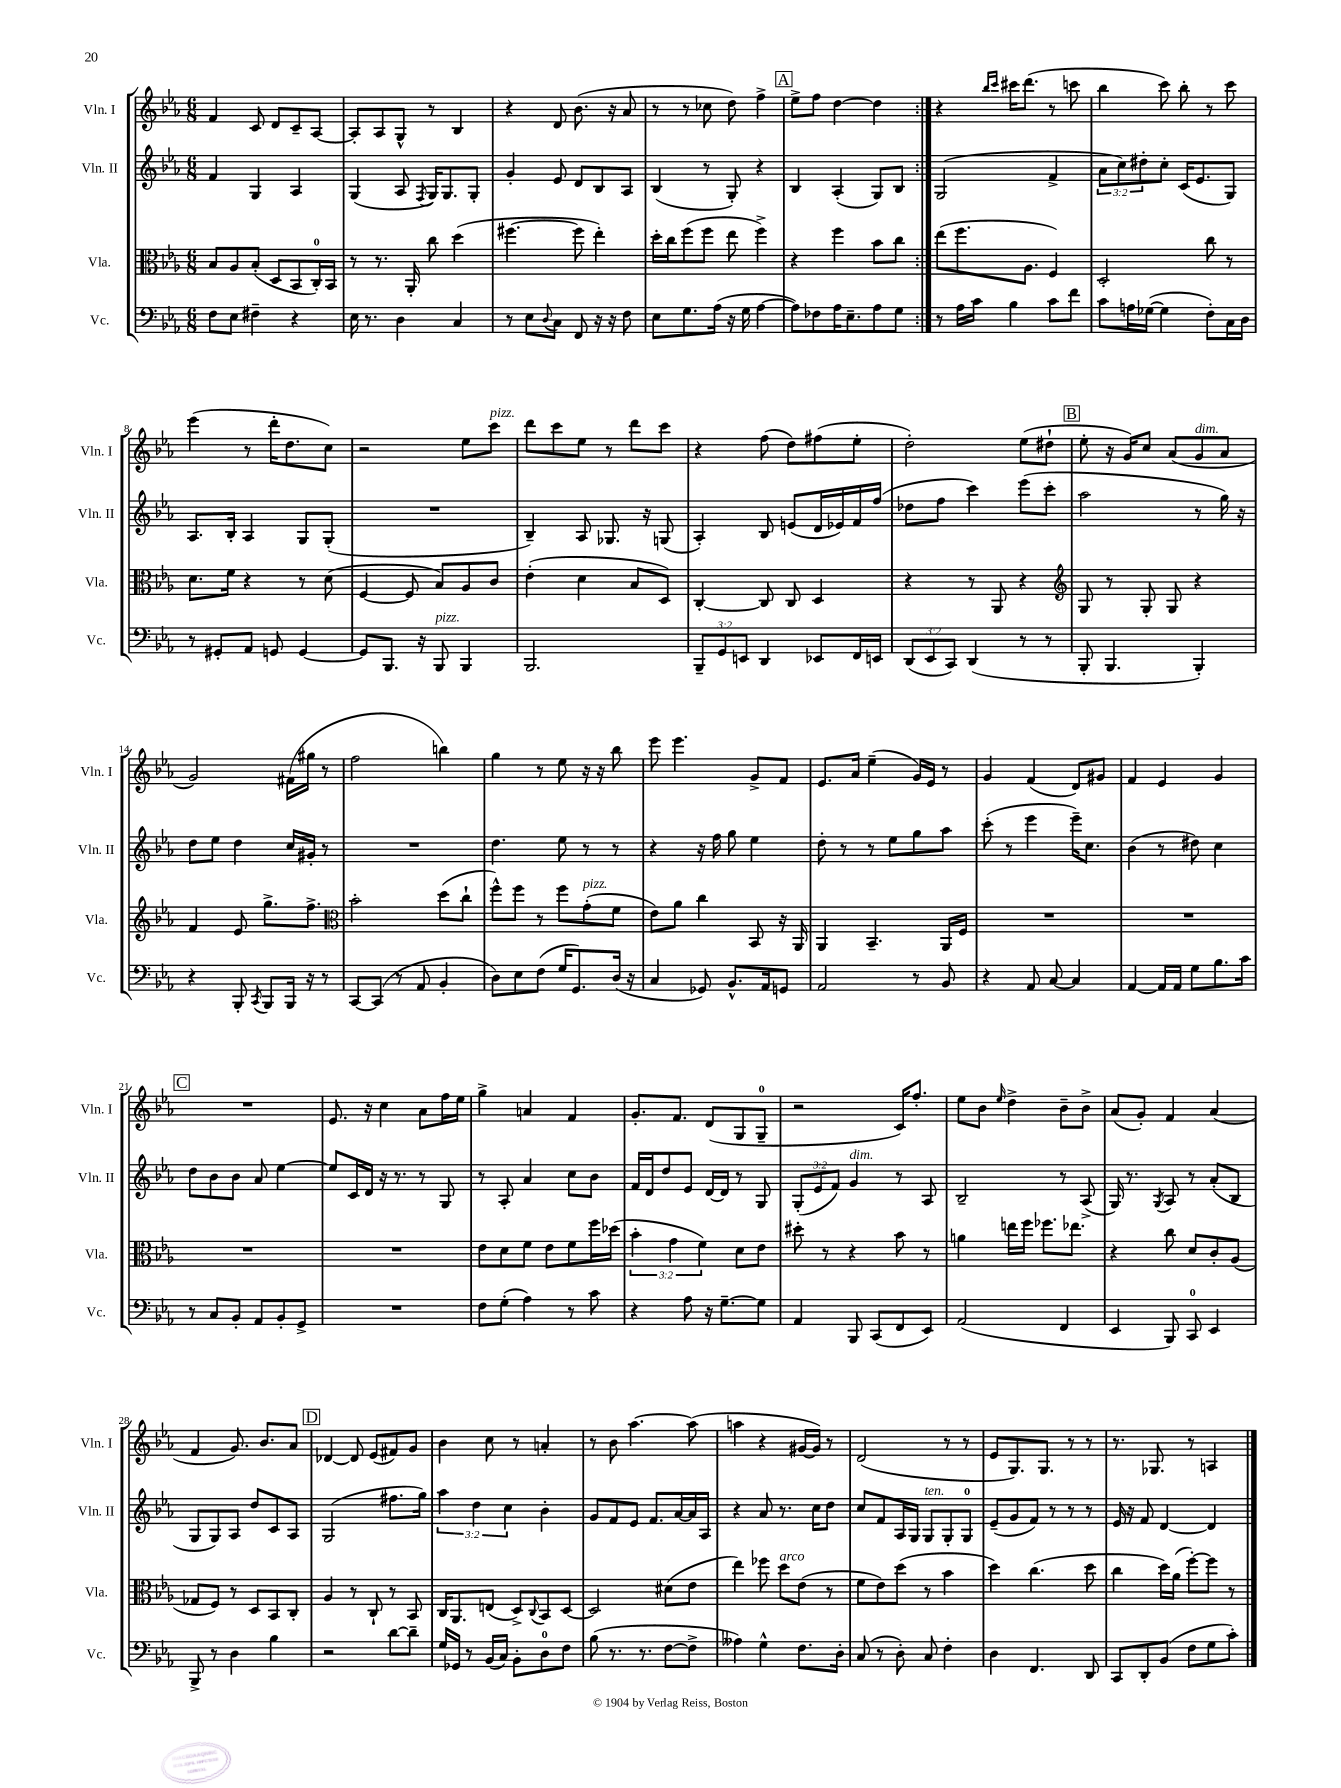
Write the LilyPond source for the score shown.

<<
\new StaffGroup <<
\new Staff = "s0" \with { instrumentName = "Vln. I" shortInstrumentName = "Vln. I" } {
    \clef treble \key ees \major \numericTimeSignature \time 6/8
    \repeat volta 2 { f'4 c'8 d'8 c'8-- aes8~ |
    aes8-. aes8 g8-^ r8 bes4 |
    r4 d'8 bes'8.( r16 aes'8 |
    r8 r8 ces''8 d''8) f''4-> |
    \mark \markup { \box "A" } ees''8-> f''8 d''4~ d''4 | }
    r4 \grace { bes''16 c'''16 } cis'''16 d'''8.( r8 c'''8 |
    bes''4 c'''8) bes''8-. r8 c'''8 |
    ees'''4( r8 d'''16-. d''8. c''8) |
    r2 ees''8 c'''8^\markup { \italic "pizz." } |
    d'''8 c'''8 ees''8 r8 d'''8 c'''8 |
    r4 f''8( d''8) fis''8( ees''8-. |
    d''2-.) ees''8( dis''8-! |
    \mark \markup { \box "B" } ees''8-. r16 g'16) c''8 aes'8( g'8^\markup { \italic "dim." } aes'8 |
    g'2) fis'16( gis''16 r8 |
    f''2 b''4) |
    g''4 r8 ees''8 r16 r16 bes''8 |
    ees'''8 ees'''4. g'8-> f'8 |
    ees'8. aes'16 ees''4--( g'16) ees'16 r8 |
    g'4 f'4( d'8) gis'8 |
    f'4 ees'4 g'4 |
    \mark \markup { \box "C" } R2. |
    ees'8. r16 c''4 aes'8 f''16 ees''16 |
    g''4-> a'4 f'4 |
    g'8.-. f'8. d'8( g8 g8-0-- |
    r2 c'16) f''8.-. |
    ees''8 bes'8 \grace { ees''16 } d''4-> bes'8-- bes'8-> |
    aes'8( g'8-.) f'4 aes'4( |
    f'4 g'8.) bes'8. aes'8 |
    \mark \markup { \box "D" } des'4~ des'8 ees'8( fis'8) g'8 |
    bes'4 c''8 r8 a'4-. |
    r8 bes'8 aes''4.~ aes''8( |
    a''4 r4 gis'16~ gis'16) r8 |
    d'2( r8 r8 |
    ees'8 g8.) g8. r8 r8 |
    r8. ges8. r8 a4 \bar "|." |
}
\new Staff = "s1" \with { instrumentName = "Vln. II" shortInstrumentName = "Vln. II" } {
    \clef treble \key ees \major \numericTimeSignature \time 6/8 \override Staff.TupletNumber.text = #tuplet-number::calc-fraction-text
    \repeat volta 2 { f'4 g4 aes4 |
    g4( aes8 \acciaccatura { f8 } g16) g8. g8-. |
    g'4-. ees'8 d'8 bes8 aes8 |
    bes4( r8 g8-.) r4 |
    \mark \markup { \box "A" } bes4 aes4-.( g8) bes8 | }
    g2( f'4-> |
    \tuplet 3/2 { aes'8 c''8) dis''8-. } c''8-. c'16( ees'8. g8) |
    aes8. bes16-. aes4 g8 g8-.( |
    R2. |
    bes4--) aes8 ges8. r16 g8( |
    aes4-.) bes8 e'8( d'16 ees'16) f'16 f''16( |
    des''8 f''8 c'''4) ees'''8( c'''8-. |
    \mark \markup { \box "B" } aes''2 r8 g''16) r16 |
    d''8 ees''8 d''4 c''16 gis'16-. r8 |
    R2. |
    d''4. ees''8 r8 r8 |
    r4 r16 f''16 g''8 ees''4 |
    d''8-. r8 r8 ees''8 g''8 aes''8 |
    c'''8-.( r8 ees'''4 ees'''16--) c''8. |
    bes'4( r8 dis''8) c''4 |
    \mark \markup { \box "C" } d''8 bes'8 bes'8 aes'8 ees''4~ |
    ees''8 c'16 d'16 r16 r8. r8 g8 |
    r8 aes8-. aes'4 c''8 bes'8 |
    f'16 d'16 d''8 ees'8 d'16~ d'16 r8 g8 |
    \tuplet 3/2 { g8-.( ees'8 f'8) } g'4^\markup { \italic "dim." } r8 aes8 |
    bes2-- r8 aes8->( |
    g16) r8. \acciaccatura { g8 } aes8 r8 aes'8-.( bes8 |
    g8 g8) aes8 d''8 c'8 aes8 |
    \mark \markup { \box "D" } g2( fis''8. g''16) |
    \tuplet 3/2 { aes''4 d''4 c''4 } bes'4-. |
    g'8 f'8 ees'8 f'8. aes'16~ aes'16 aes16 |
    r4 aes'8 r8. c''16 d''8 |
    c''8 f'8 aes16 g16 g8^\markup { \italic "ten." } g8-. g8-0 |
    ees'8--( g'8 f'8) r8 r8 r8 |
    ees'16 r16 f'8 d'4~ d'4 \bar "|." |
}
\new Staff = "s2" \with { instrumentName = "Vla." shortInstrumentName = "Vla." } {
    \clef alto \key ees \major \numericTimeSignature \time 6/8 \override Staff.TupletNumber.text = #tuplet-number::calc-fraction-text
    \repeat volta 2 { bes8 aes8 bes8-.( d8 bes,8 c16-0-.) bes,16 |
    r8 r8. aes,16-. c''8 d''4( |
    fis''4.~ fis''8 ees''4-.) |
    d''16-. c''16 f''8( f''8 ees''8 f''4->) |
    \mark \markup { \box "A" } r4 f''4 bes'8 c''8 | }
    ees''8( f''8. aes8. f4) |
    d2-. c''8 r8 |
    d'8. f'16 r4 r8 d'8( |
    f4~ f8 bes8) aes8 c'8 |
    ees'4-.( d'4 bes8 d8) |
    c4~-. c8 c8 d4 |
    r4 r8 aes,8 r4 |
    \mark \markup { \box "B" } \clef treble g8 r8 g8-. g8 r4 |
    f'4 ees'8 g''8.-> f''8.-> |
    \clef alto bes'2-. d''8( c''8-! |
    f''8-^) f''8 r8 f''8 g'8-.^\markup { \italic "pizz." }( f'8 |
    ees'8) aes'8 c''4 bes,8 r16 aes,16 |
    aes,4 bes,4.-- aes,16 f16 |
    R2. |
    R2. |
    \mark \markup { \box "C" } R2. |
    R2. |
    ees'8 d'8 f'8 ees'8 f'8 f''16 des''16( |
    \tuplet 3/2 { bes'4-. g'4 f'4) } d'8 ees'8 |
    dis''8-. r8 r4 bes'8 r8 |
    a'4 e''16 f''16 fes''8. ees''8. |
    r4 c''8 d'8 c'8-. aes8( |
    ges8 f8) r8 d8 bes,8 c8-. |
    \mark \markup { \box "D" } aes4 r8 c8-! r8 bes,8 |
    c16 aes,8. e8( d8->) \appoggiatura { c8 } bes,8 d8~ |
    d2 dis'8( ees'8 |
    ees''4) fes''8 d''8^\markup { \italic "arco" } ees'8( r8 |
    f'8 ees'8) d''8( r8 bes'4 |
    d''4) c''4.( d''8 |
    c''4 d''16) aes'16( f''8~-.) f''8 r8 \bar "|." |
}
\new Staff = "s3" \with { instrumentName = "Vc." shortInstrumentName = "Vc." } {
    \clef bass \key ees \major \numericTimeSignature \time 6/8 \override Staff.TupletNumber.text = #tuplet-number::calc-fraction-text
    \repeat volta 2 { f8 ees8 fis4-- r4 |
    ees16 r8. d4 c4 |
    r8 ees8 \appoggiatura { d8 } c8 f,8 r16 r16 f8 |
    ees8 g8. aes16( r16 g16 aes4~ |
    \mark \markup { \box "A" } aes8) fes8 aes16 ees8.-- aes8 g8 | }
    r8 aes16 c'16 bes4 c'8 f'8 |
    c'8 a16 ges16~( ges4 f8-.) c16 d16 |
    r8 gis,8-. aes,8 g,8 g,4~ |
    g,8 bes,,8. r16 bes,,8^\markup { \italic "pizz." } bes,,4 |
    bes,,2. |
    \tuplet 3/2 { bes,,8-- g,8 e,8 } d,4 ees,8 f,16 e,16 |
    \tuplet 3/2 { d,8( ees,8 c,8) } d,4( r8 r8 |
    \mark \markup { \box "B" } bes,,8-. bes,,4. bes,,4-.) |
    r4 bes,,8-. \acciaccatura { c,8 } bes,,8 bes,,16 r16 r8 |
    c,8~ c,8( r8 aes,8 bes,4-. |
    d8) ees8 f8( g16 g,8.) d16( r16 |
    c4 ges,8) bes,8.-^ aes,16 g,8 |
    aes,2 r8 bes,8 |
    r4 aes,8 c8~ c4 |
    aes,4~ aes,16 aes,16 g8 bes8. c'16 |
    \mark \markup { \box "C" } r8 c8 bes,8-. aes,8 bes,8-. g,8-> |
    R2. |
    f8 g8-.( aes4) r8 c'8 |
    r4 aes8 r16 g8.~-- g8 |
    aes,4 bes,,8 c,8( f,8 ees,8) |
    aes,2( f,4 |
    ees,4 bes,,8) c,8-0 ees,4 |
    bes,,8-> r8 d4 bes4 |
    \mark \markup { \box "D" } r2 d'8~ d'8-- |
    g16 ges,16 r8 bes,16( c16) bes,8-. d8-0 f8 |
    bes8( r8. r8. f8~ f8-> |
    aeses4) g4-^ f8. d16-. |
    c8( r8 d8-.) c8 f4-. |
    d4 f,4. d,8 |
    c,8 d,8-. bes,8( f8 g8 c'8-.) \bar "|." |
}
>>
>>
